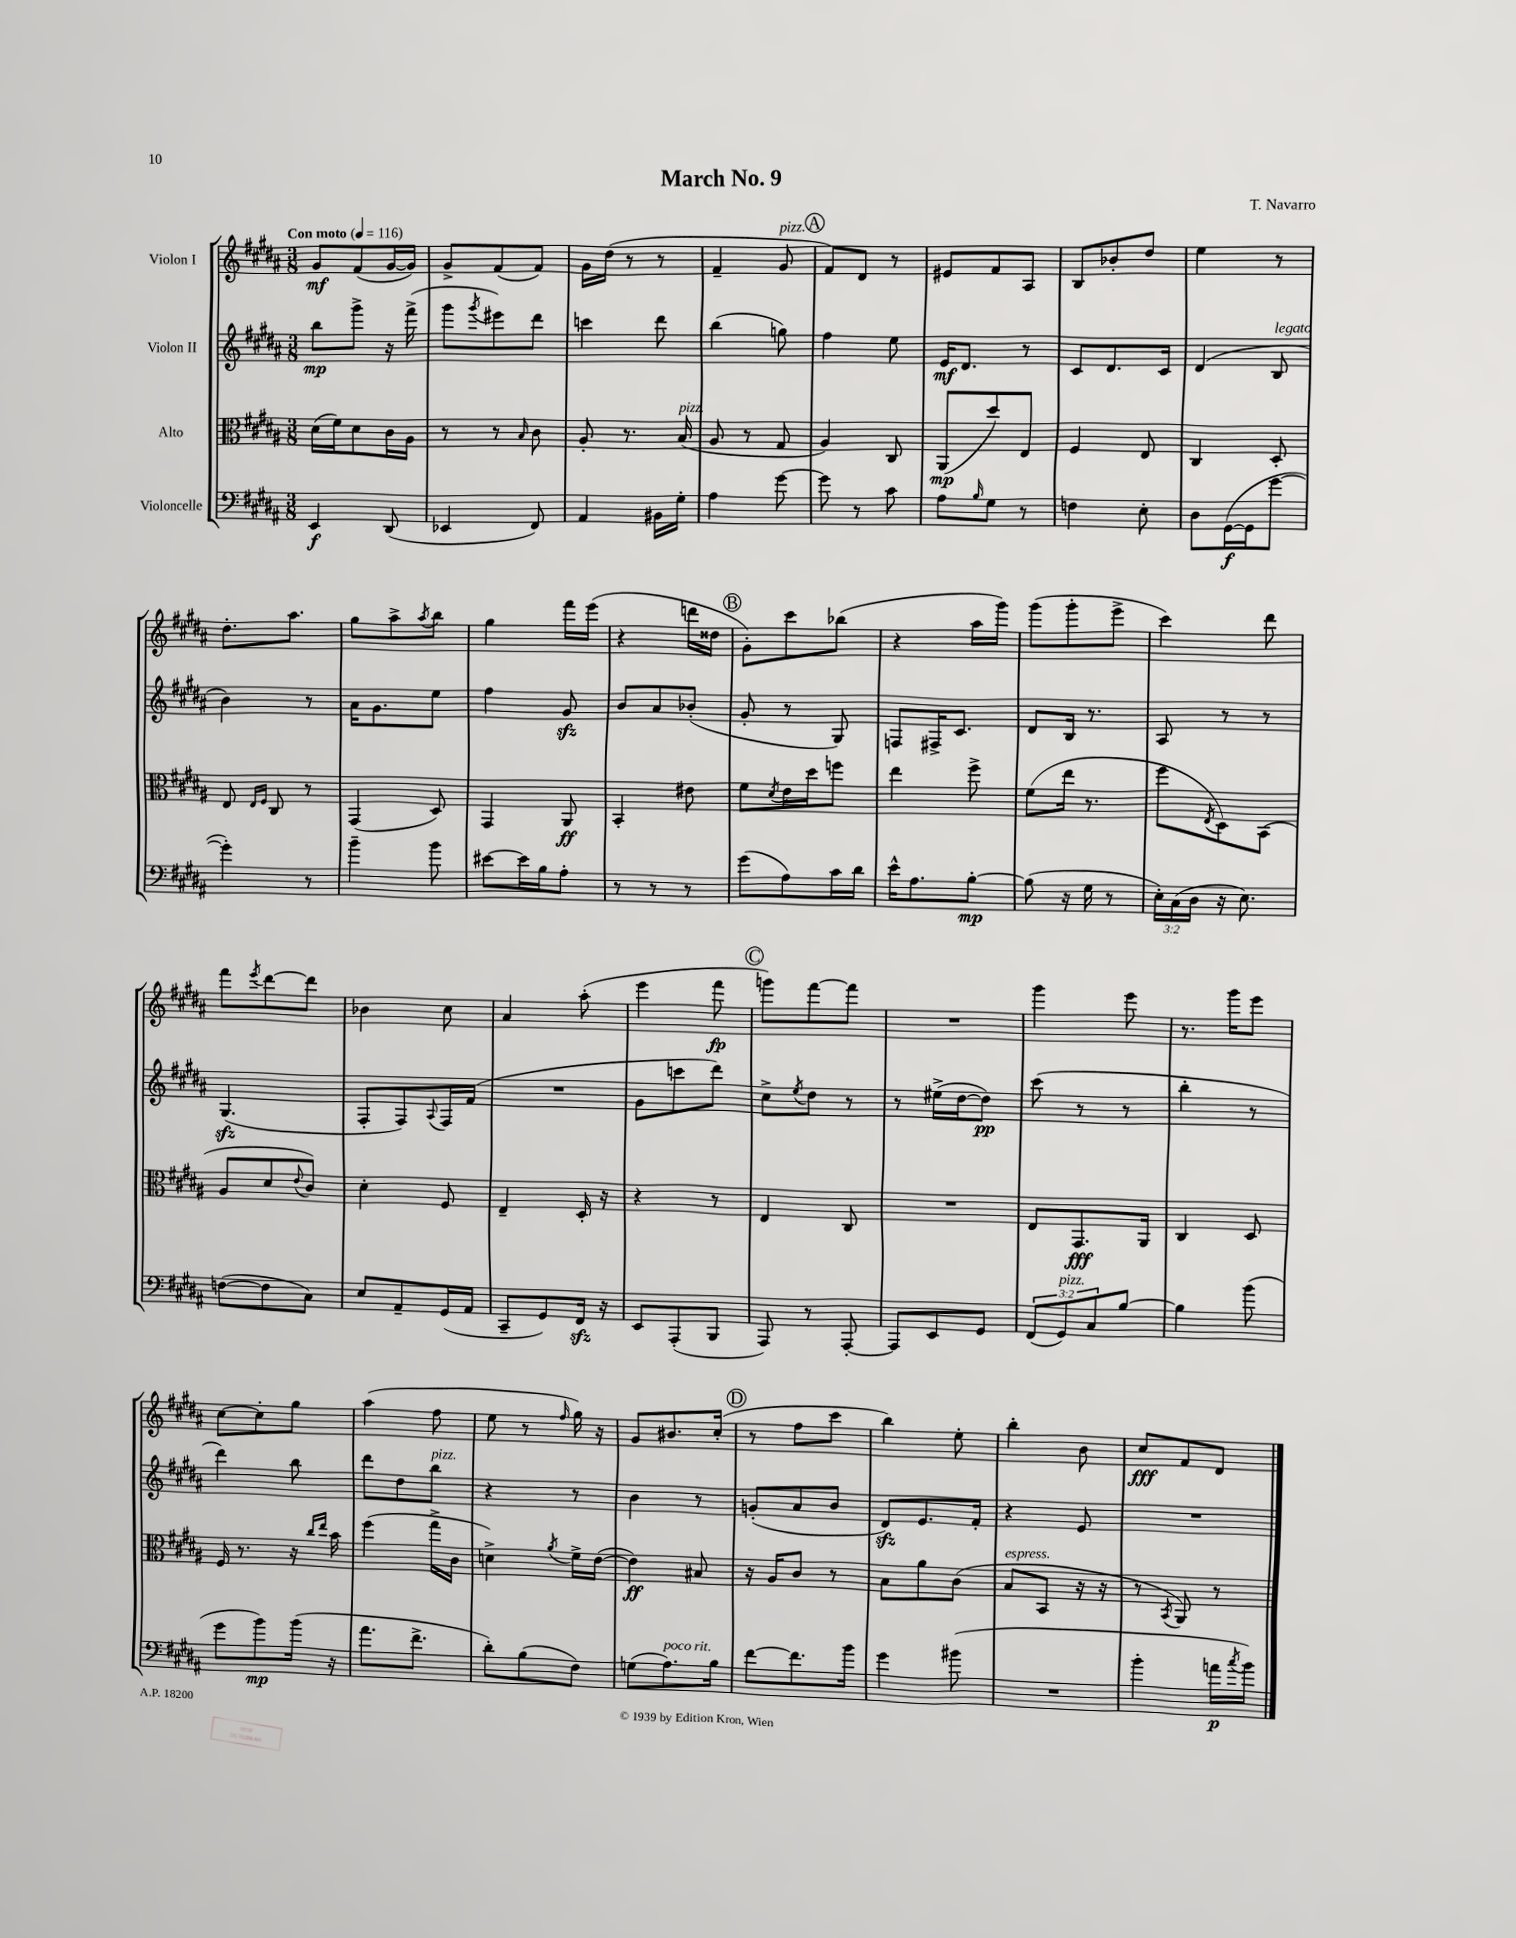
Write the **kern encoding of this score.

**kern	**kern	**kern	**kern
*staff4	*staff3	*staff2	*staff1
*clefF4	*clefC3	*clefG2	*clefG2
*k[f#c#g#d#a#]	*k[f#c#g#d#a#]	*k[f#c#g#d#a#]	*k[f#c#g#d#a#]
*M3/8	*M3/8	*M3/8	*M3/8
*MM116	*MM116	*MM116	*MM116
4EE	(16d#	8bb	8g#
.	16f#)	.	.
.	8d#	8ggg#^	(8f#
(8DD#	16c#	16r	[16g#
.	16A#	(16fff#^	16g#])
=	=	=	=
4EE-	8r	8ggg#	8g#^
.	.	8qggg#	.
.	8r	8eee#)	(8f#
.	16qqB	.	.
8FF#)	8c#	8ddd#	8f#)
=	=	=	=
4AA#	8A#'	4ccc	16g#
.	.	.	(16dd#
.	8.r	.	8r
16BB#	.	8ddd#	8r
16G#'	(16B	.	.
=	=	=	=
4A#	8A#	(4bb	4f#~
.	8r	.	.
[8g#	8G#	8gg)	8g#
=	=	=	=
8g#]	4A#)	4ff#	8f#)
8r	.	.	8d#
8c#	8C#	8ee	8r
=	=	=	=
8A#	(8AA#	16e	8e#
.	.	8.d#	.
16qqB	.	.	.
8G#	8dd#)	.	8f#
8r	8E	8r	8A#
=	=	=	=
4F	4F#	8c#	8B
.	.	8.d#	8b-'
8E'	8E	.	8dd#
.	.	16c#	.
=	=	=	=
8D#	4C#	(4d#	4ee
([16GG#	.	.	.
16GG#]	.	.	.
[8g#	8D#'	8B	8r
=	=	=	=
4g#'])	8E	4b)	8.dd#'
.	16qqE	.	.
.	16qqF#	.	.
.	8C#	.	.
.	.	.	8.aa#
8r	8r	8r	.
=	=	=	=
4b~	(4GG#	16a#	8gg#
.	.	8.g#	.
.	.	.	8aa#^
.	.	.	8qaa#
8b	8D#)	8ee	8bb
=	=	=	=
[8e#	4GG#	4ff#	4gg#
16e#]	.	.	.
16B	.	.	.
8A#'	8AA#	8g#	16fff#
.	.	.	(16eee
=	=	=	=
8r	4BB'	8b	4r
8r	.	8a#	.
8r	8e#	(8b-'	16ddd
.	.	.	16dd##
=	=	=	=
(8g#	8f#	8g#'	8g#')
.	8qd#	.	.
8A#)	16e	8r	8ccc#
.	16dd#	.	.
16c#	8ff	8G#)	(8bb-
16d#	.	.	.
=	=	=	=
16e^^	4ee	8F	4r
8.A#	.	.	.
.	.	16F#^	.
.	.	8.c#	.
[8B'	8ff#^	.	16aa#
.	.	.	16ggg#)
=	=	=	=
(8B]	(8f#	8d#	(8ggg#
16r	16ee	16B	8ggg#'
16G#	8.r	8.r	.
8r	.	.	8eee^
=	=	=	=
24E')	8ff#	8A#	4ccc#)
(24C#	.	.	.
24D#	.	.	.
.	8qE	.	.
16r	8D#)	8r	.
8.E)	.	.	.
.	(8BB	8r	8ddd#
=	=	=	=
([8F	8A#	(4.G#	8fff#
.	.	.	8qeee
8F]	8d#	.	[8ddd#
.	8qqe	.	.
8C#)	8c#)	.	8ddd#]
=	=	=	=
8E	4d#'	8F#'	4b-
8AA#~	.	8F#)	.
.	.	8qqA#	.
(16GG#	8F#	16F#	8cc#
16AA#	.	(16f#	.
=	=	=	=
8CC#~	4E~	4.r	4a#
8GG#)	.	.	.
16FF#	16D#'	.	(8aa#'
16r	16r	.	.
=	=	=	=
8EE	4r	8g#	4eee
(8AAA#'	.	8ccc	.
8BBB	8r	8ddd#)	8fff#
=	=	=	=
8AAA#)	4E	8cc#^	8ggg)
.	.	8qee	.
8r	.	8dd#	[8fff#
[8AAA#'	8C#	8r	8fff#]
=	=	=	=
8AAA#]	4.r	8r	4.r
8EE	.	(16ee#^	.
.	.	[16dd#	.
8GG#	.	8dd#])	.
=	=	=	=
(12FF#	8E	(8ccc#	4ggg#
12GG#)	.	.	.
.	8.GG#	8r	.
12C#	.	.	.
[8B	.	8r	8eee
.	16AA#	.	.
=	=	=	=
4B]	4C#	4bb'	8.r
.	.	.	16ggg#
(8b	8D#	8r	8eee
=	=	=	=
8g#	16F#	4ddd#)	[8cc#
.	8.r	.	.
8b)	.	.	8cc#']
(16b	16r	8bb	8gg#
.	16qqcc#	.	.
.	16qqee	.	.
16r	16b	.	.
=	=	=	=
8.a#	(4ff#	8ddd#	(4aa#
.	.	8dd#	.
8.f#^	.	.	.
.	16gg#^	8bb	8ff#
.	16c#	.	.
=	=	=	=
8d#')	4d^)	4r	8ee
(8B	.	.	8r
.	8qa#	.	16qqff#
8F#)	16f#^	8r	16gg#)
.	([16e	.	16r
=	=	=	=
(8G	4e])	4b	8g#
8.A#)	.	.	8.b#
.	8B#	8r	.
16B	.	.	(16cc#'
=	=	=	=
[8f#	16r	(8g'	8r
.	16A#	.	.
8.f#]	8c#	8a#	8ff#
.	8r	8b	8ccc#
16b	.	.	.
=	=	=	=
4g#	8B	8d#)	4bb)
.	8a#	8.e	.
(8b#	(8c#	.	8ee'
.	.	16f#'	.
=	=	=	=
4.r	8B	4r	4bb'
.	8BB	.	.
.	16r	8e	8b
.	16r	.	.
=	=	=	=
4b'	8r	4.r	8cc#
.	8qBB	.	.
.	8AA#)	.	8f#
16a	8r	.	8d#
8qcc#	.	.	.
16b)	.	.	.
==	==	==	==
*-	*-	*-	*-
